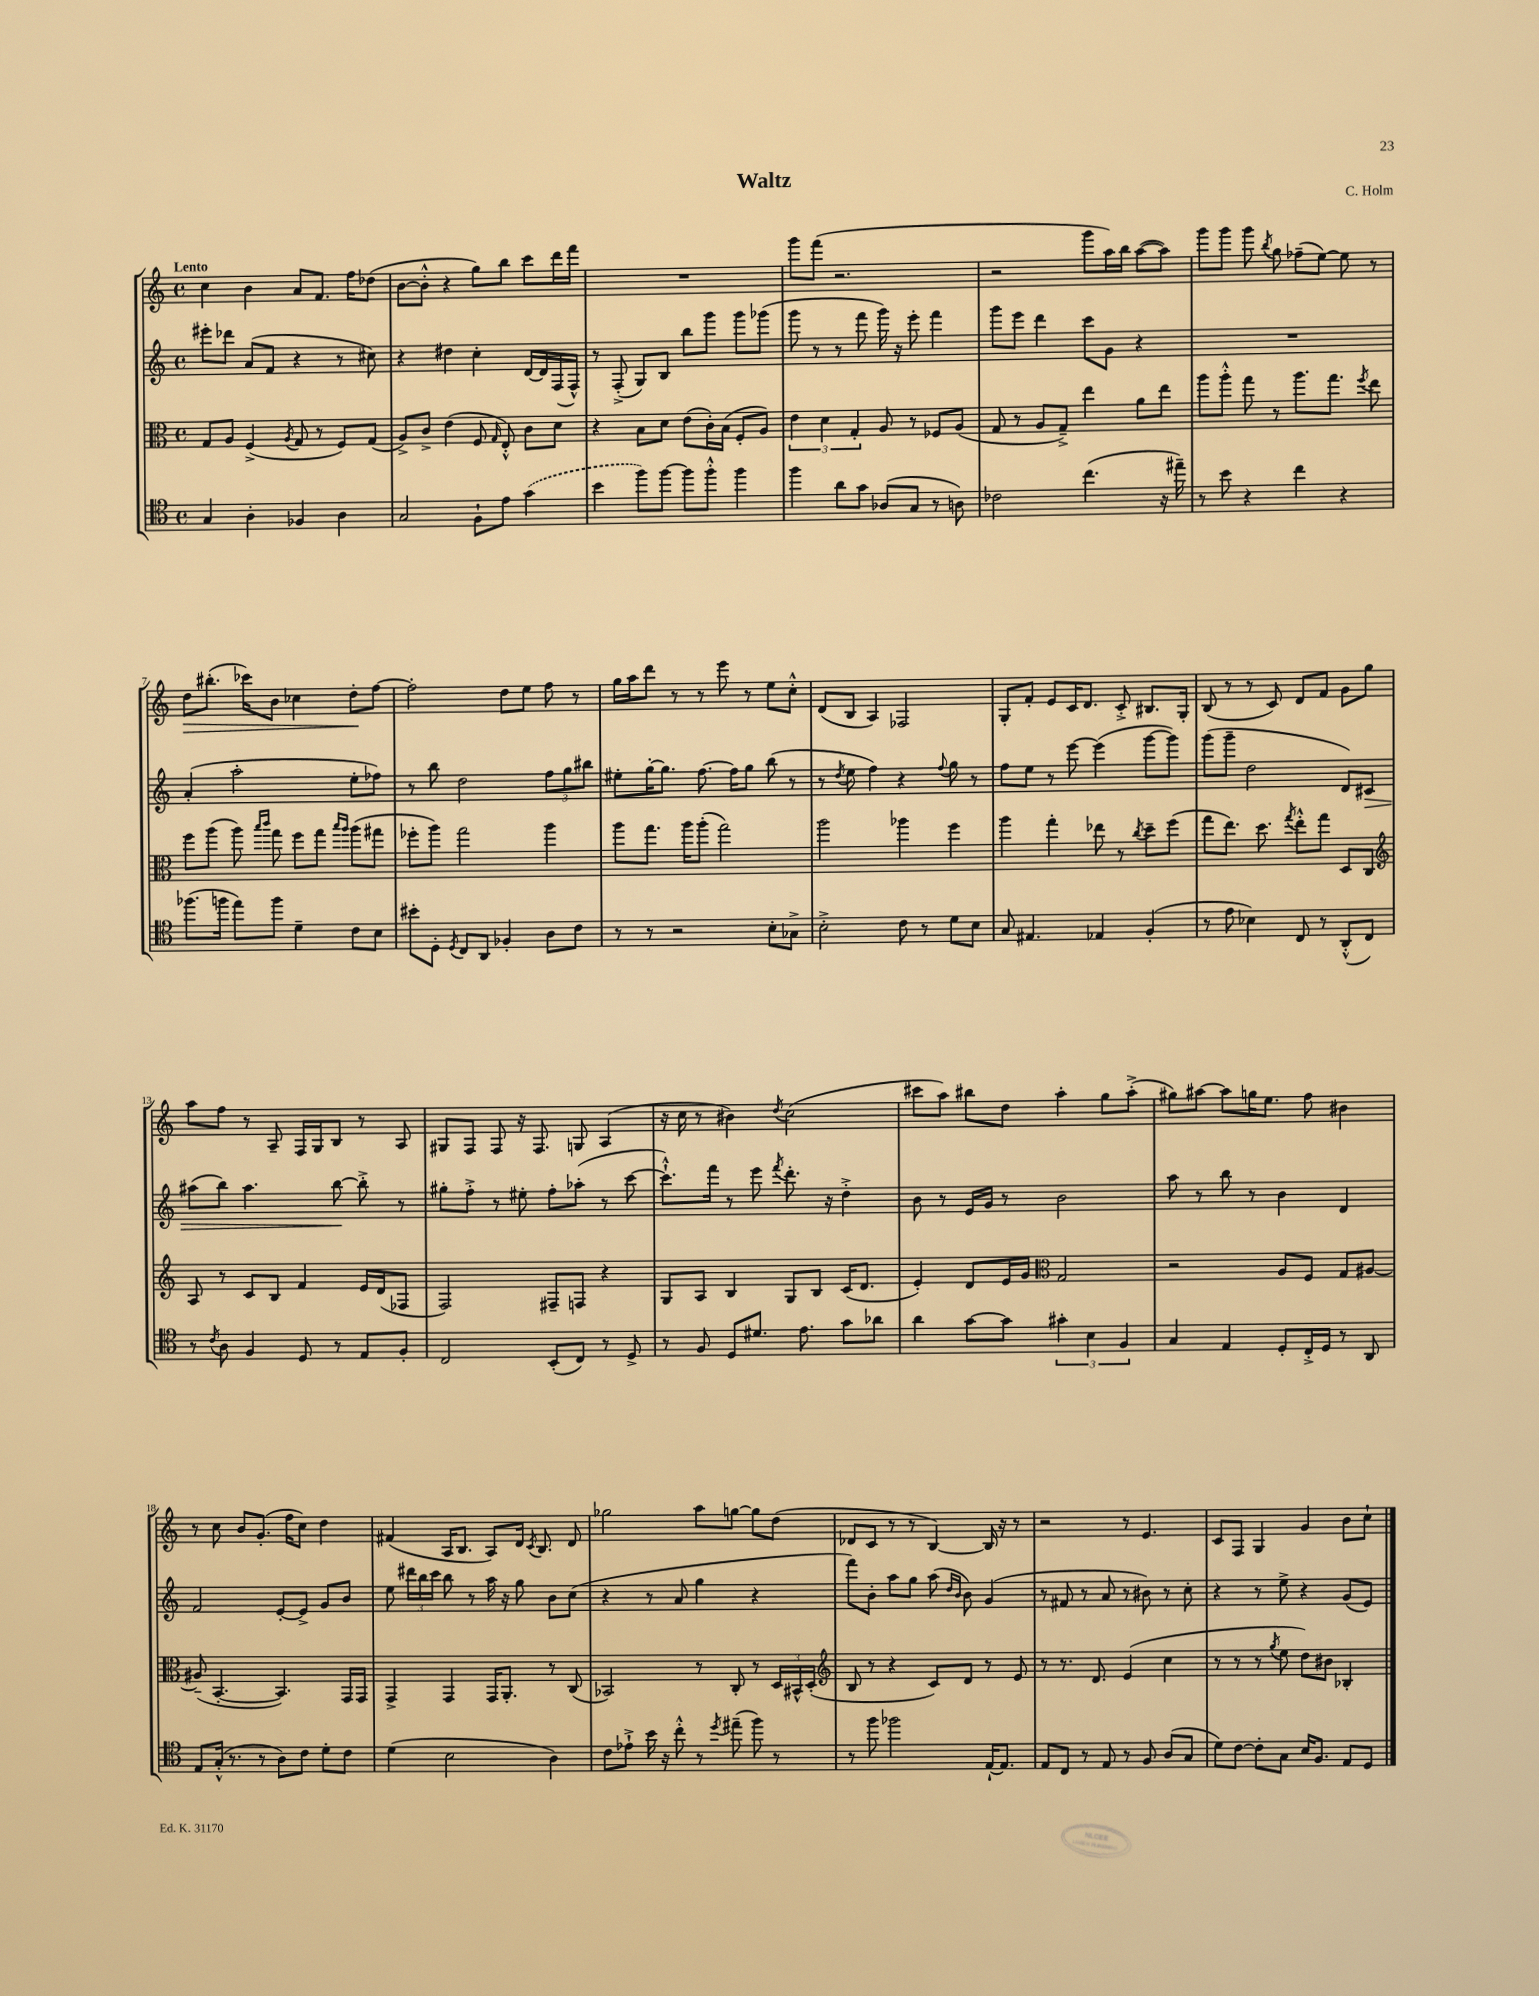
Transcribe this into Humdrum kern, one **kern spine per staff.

**kern	**kern	**kern	**kern
*staff4	*staff3	*staff2	*staff1
*clefC4	*clefC3	*clefG2	*clefG2
*k[]	*k[]	*k[]	*k[]
*M4/4	*M4/4	*M4/4	*M4/4
*met(c)	*met(c)	*met(c)	*met(c)
4G	8G	8eee#'	4cc
.	8A	8ddd-	.
4A'	(4F^	(8a	4b
.	.	8f	.
.	8qA	.	.
4F-	8G	4r	8a
.	8r	.	8.f
4A	8F)	8r	.
.	.	.	16ff
.	(8G	8cc#)	(8dd-
=	=	=	=
2G	8A^)	4r	[8b
.	8c^	.	8b'^^]
.	(4e	4dd#	4r
8F`	8F	4cc'	8gg)
.	16qqG	.	.
8e	8E'^^)	.	8bb
(4g	8c	[16d	8ccc
.	.	16d]	.
.	8d	(16F	16ddd
.	.	16F^^)	16fff
=	=	=	=
4b	4r	8r	1r
.	.	(8F'^	.
8ff)	8B	8G)	.
[8ff	8d	8B	.
8ff]	(8e	8bb	.
8ff'^^	16c')	8ggg	.
.	(16B	.	.
4ff	8F'	8ggg	.
.	8A)	(8ggg-	.
=	=	=	=
4ff	6e	8ggg	8ggg
.	.	8r	(8fff
.	6d	.	.
8a	.	8r	2.r
.	6G'	.	.
8g	.	8fff	.
(8A-	8A	16ggg)	.
.	.	16r	.
8G	8r	8eee'	.
8r	8F-	4fff	.
8A)	(8A	.	.
=	=	=	=
2c-	8G	8ggg	2r
.	8r	8eee	.
.	8A	4ddd	.
.	8G~^)	.	.
(4.cc	4ee	8ccc	8ggg
.	.	8g	16aa)
.	.	.	16bb
.	8a	4r	([8aa
16r	8ee	.	8aa])
16ee#~)	.	.	.
=	=	=	=
8r	8aa	1r	8ggg
8b	8aa'^^	.	8ggg
4r	8gg	.	8ggg
.	.	.	8qbb
.	8r	.	8gg
4cc	8.aa	.	(8ff-~
.	.	.	[8ee)
.	8.gg	.	.
4r	.	.	8ee]
.	8qff	.	.
.	8ee	.	8r
=	=	=	=
(8.ff-	8ff	(4a'	8dd
.	(8aa	.	(8.bb#'
16ff	.	.	.
8ee)	8aa)	2aa'	.
.	.	.	16ccc-)
.	16qqbb	.	.
.	16qqccc	.	.
8ff	8gg	.	8b
4d~	8ff	.	4cc-
.	8gg	.	.
.	16qqbb	.	.
.	16qqaa	.	.
8c	(8aa	8ee'	8dd'
8B	8gg#	8ff-)	[8ff
=	=	=	=
8b#'	8ff-'	8r	2ff']
8D'	8aa)	8bb	.
8qD	.	.	.
8C	2gg	2dd	.
8AA	.	.	.
4F-'	.	.	8dd
.	.	.	8ee
8A	4aa	12ff	8ff
.	.	12gg	.
8c	.	.	8r
.	.	12bb#	.
=	=	=	=
8r	8aa	8ee#'	16gg
.	.	.	16aa
8r	8.gg	[16gg'	8ddd
.	.	8.gg]	.
2r	.	.	8r
.	16aa	.	.
.	(8aa'	[8.ff	8r
.	2gg)	.	8eee
.	.	16ff]	.
.	.	8gg	8r
8B'	.	(8bb	8ee
8G-^	.	8r	8cc'^^
=	=	=	=
2B'^	2aa	8r	(8d
.	.	8qdd	.
.	.	8ee	8B
.	.	4ff)	4A)
8c	4aa-	4r	2F-
8r	.	.	.
.	.	8qqff	.
8d	4ff	8gg	.
8B	.	8r	.
=	=	=	=
8G	4aa	8ff	8G'
4.E#	.	8ee	8f'
.	4gg'	8r	8e
.	.	[8eee	16c
.	.	.	8.d
4E-	8ee-	(4eee]	.
.	8r	.	8c'^
.	8qcc	.	.
(4F'	8dd~	[8ggg	8.B#
.	(8ff	8ggg])	.
.	.	.	16G'
=	=	=	=
8r	8gg	(8ggg	(8B
8e	8.ee)	8ggg~	8r
4B-)	.	2dd	8r
.	8.dd	.	.
.	.	.	8c)
.	8qgg	.	.
8C	8ee'^^	.	8d
8r	8gg	.	8f
(8AA'^^	8D	8d)	8g
8C)	8C	8c#	8gg
=	=	=	=
*	*clefG2	*	*
8r	8A	(8aa#	8aa
8qc	.	.	.
8A	8r	8bb)	8ff
4F	8c	4.aa#	8r
.	8B	.	8A~
8D	4f	.	16F
.	.	.	16G
8r	.	[8bb	8B
8E	16e	8bb'^]	8r
.	(16d	.	.
8F'	8F-	8r	8A
=	=	=	=
2C	2F)	8gg#'	8G#
.	.	8ff'^	8F
.	.	8r	8F
.	.	8ee#'	16r
.	.	.	8.F
(8BB'	8F#~	8ff'	.
8C)	8F	(8aa-'	8G
8r	4r	8r	(4A
8D^	.	[8ccc	.
=	=	=	=
8r	8G	8.ccc`^^])	16r
.	.	.	16cc
8F	8A	.	8r
.	.	16fff	.
8D	4B	8r	4b#)
8.d#	.	8eee	.
.	.	8qfff	8qdd
.	8G	8.ddd'	(2cc
8.e	.	.	.
.	8B	.	.
.	.	16r	.
8g	(16c	4dd'^	.
.	8.d	.	.
8a-	.	.	.
=	=	=	=
4a	4e')	8b	8ccc#
.	.	8r	8aa)
[8g	8d	16e	8bb#
.	.	16g	.
8g]	16e	8r	8dd
.	16g	.	.
*	*clefC3	*	*
6g#'	2G	2b	4aa'
6B	.	.	.
.	.	.	8gg
6F	.	.	.
.	.	.	(8aa'^
=	=	=	=
4G	2r	8aa	8gg#)
.	.	8r	[8aa#
4E	.	8bb	8aa#]
.	.	8r	16gg
.	.	.	8.ee
8D'	8A	4b	.
16C'^	8F	.	8ff
16D	.	.	.
8r	8G	4d	4b#
8AA	[8A#	.	.
=	=	=	=
8E	(8A#~]	2f	8r
(16G'^^	[4.BB'	.	8cc
8.r	.	.	.
.	.	.	8b
8r	.	.	(8.g'
8A)	4.BB])	[8e'	.
.	.	.	16ff
8c	.	8e^]	8cc)
8d'	.	8g	4dd
8c	16GG	8b	.
.	16GG	.	.
=	=	=	=
(4d	4GG^	8ee	(4f#
.	.	24ddd#	.
.	.	24bb	.
.	.	24ccc	.
2B	4GG	8bb	16A
.	.	.	8.B
.	.	8r	.
.	16GG	16aa	8A)
.	8.AA'	16r	.
.	.	8gg	16d
.	.	.	8qc
.	.	.	8.B
4A)	8r	8b	.
.	(8C	(8cc	8d
=	=	=	=
8c	2BB-)	4r	2gg-
8e-`^	.	.	.
16b	.	8r	.
16r	.	.	.
8cc'^^	.	8a	.
8r	8r	4gg	8aa
8qdd	.	.	.
(8ee#~	8C'	.	[8gg
8ff)	8r	4r	8gg]
8r	24D	.	(8dd
.	24BB#^^	.	.
.	(24D'	.	.
=	=	=	=
*	*clefG2	*	*
8r	8B	8fff)	8d-
8ff	8r	8b'	8c
2ff-	4r	8aa	8r
.	.	8gg	8r
.	8c)	(8aa	[4B)
.	.	16qqdd	.
.	.	16qqb	.
.	8d	8b)	.
[16E`	8r	(4g	16B]
8.E]	.	.	16r
.	8e	.	8r
=	=	=	=
8E	8r	8r	2r
8C	8.r	8f#	.
8r	.	8r	.
.	8.d	.	.
8E	.	8a	.
8r	(4e	8r	8r
8F	.	8b#)	4.e
(8A	4cc	8r	.
8G	.	8cc'	.
=	=	=	=
8d)	8r	4r	8c
[8c	8r	.	8F
8c']	8r	8r	4G
.	8qgg	.	.
8G	8ee	8ee^	.
16B	8dd)	4r	4g
8.F	.	.	.
.	8b#	.	.
8E	4B-'	(8g	8b
8D	.	8e)	8cc`
==	==	==	==
*-	*-	*-	*-
